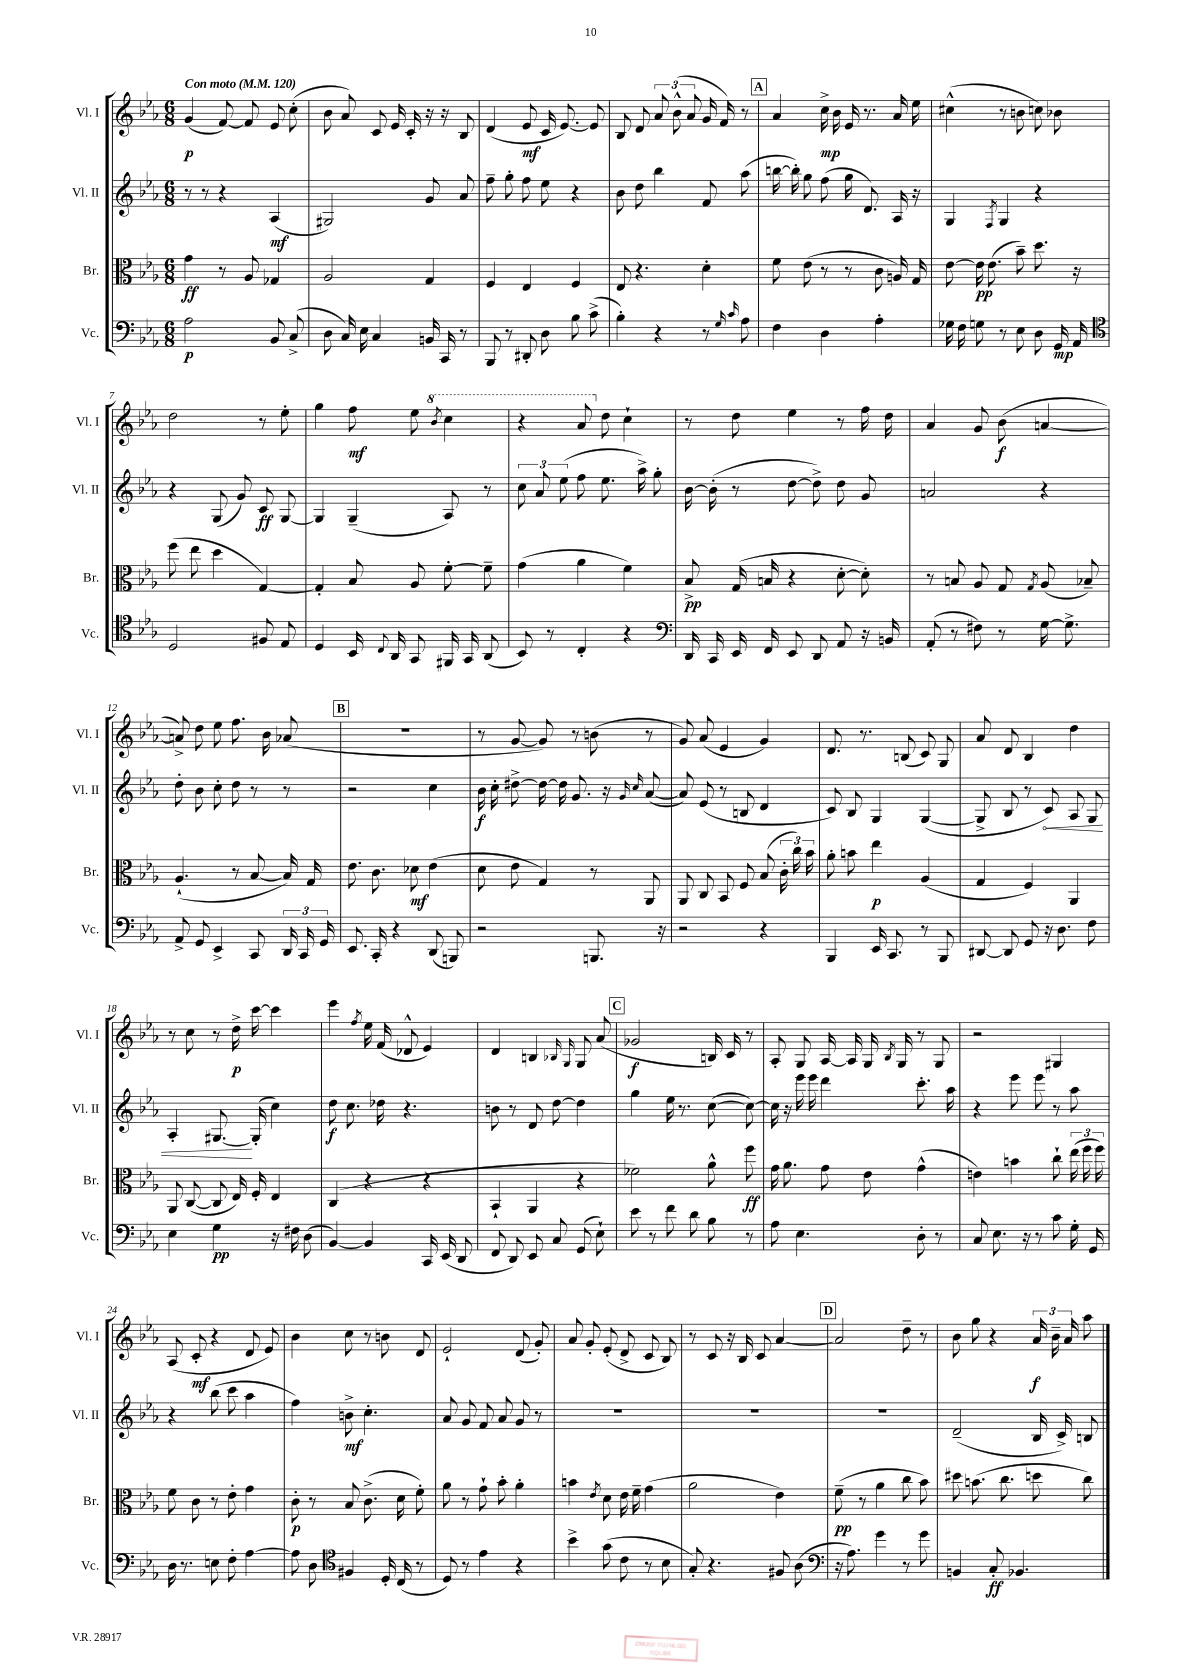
<<
\new StaffGroup <<
\new Staff = "s0" \with { instrumentName = "Vl. I" shortInstrumentName = "Vl. I" } {
    \clef treble \key ees \major \numericTimeSignature \time 6/8 \tempo "Con moto" 4 = 120
    \autoBeamOff g'4\p( f'8~) f'8 ees'8 c''8-.( |
    bes'8 aes'8) c'8 ees'16 c'16-. r16 r16 bes8 |
    d'4( ees'8\mf c'16 ees'8.~) ees'8 |
    bes8 d'8 \tuplet 3/2 { aes'8 bes'8-^( aes'8 } g'16 f'16) r8 |
    \mark \markup { \box "A" } aes'4 c''16->\mp bes'16 ees'16 r8. aes'16 ees''16 |
    cis''4-^( r8 b'8 c''8) bes'8 |
    d''2 r8 ees''8-. |
    g''4 f''8\mf ees''8 \ottava #1 \acciaccatura { bes''8 } c'''4 |
    r4 aes''8 \ottava #0 d''8 c''4-! |
    r8 d''8 ees''4 r8 f''16 d''16 |
    aes'4 g'8 bes'8\f( a'4~ |
    a'8->) d''8 ees''8 f''8. bes'16 aes'8( |
    \mark \markup { \box "B" } R2. |
    r8 g'8~ g'8) r8 b'8( r8 |
    g'8) aes'8( ees'4 g'4) |
    d'8. r8. b8( c'8) g8 |
    aes'8 d'8 bes4 d''4 |
    r8 c''8 r8 d''16->\p c'''16~ c'''4 |
    ees'''4 \acciaccatura { f''8 } ees''16 f'16( des'8-^ ees'4) |
    d'4 b4 \grace { bes16 g16 } g8 aes'8( |
    \mark \markup { \box "C" } ges'2\f b16) c'16 r8 |
    aes8-. g8 aes16~ aes16 g16 \acciaccatura { bes8 } g16 r8 g8 |
    r2 gis4 |
    aes8( c'8-.\mf r4 d'8 ees'8) |
    bes'4 c''8 r8 b'8 d'8 |
    ees'2-! d'8( g'8-.) |
    aes'8 g'8-. ees'8-.( d'8-> c'8 bes8) |
    r8 c'8 r16 bes16 c'8 aes'4~ |
    \mark \markup { \box "D" } aes'2 d''8-- r8 |
    bes'8 g''8 r4 \tuplet 3/2 { aes'16\f bes'16-- aes'16 } aes''8 \bar "|." |
}
\new Staff = "s1" \with { instrumentName = "Vl. II" shortInstrumentName = "Vl. II" } {
    \clef treble \key ees \major \numericTimeSignature \time 6/8
    \autoBeamOff r8 r8 r4 aes4\mf( |
    gis2) g'8 aes'8 |
    f''8-- g''8-. f''8 ees''8 r4 |
    bes'8 d''8 bes''4 f'8 aes''8( |
    \mark \markup { \box "A" } b''16~ b''16-.) g''8 f''8( g''16 d'8.) aes16 r16 |
    g4 \acciaccatura { f8 } g4 r4 |
    r4 g8( g'8) c'8\ff g8~ |
    g4 g4--( aes8) r8 |
    \tuplet 3/2 { c''8 aes'8 ees''8( } f''8 ees''8. aes''16->) g''8-. |
    bes'16~ bes'16-.( r8 d''8~ d''8->) d''8 g'8 |
    a'2 r4 |
    d''8-. bes'8 c''8-. d''8 r8 r8 |
    \mark \markup { \box "B" } r2 c''4 |
    bes'16\f c''16-. dis''8~-> dis''16~ dis''16 g'8. r16 \grace { g'16 c''16 } aes'8~( |
    aes'8) ees'8( r8 b8 d'4 |
    c'8) bes8 g4 g4~( |
    g8-> bes8 r8 \once \override Hairpin.circled-tip = ##t c'8\<) aes8 g8 |
    aes4-. gis8.~\! gis16-.( c''4) |
    d''8\f c''8. des''16 r4. |
    b'8 r8 d'8 d''8~ d''4 |
    \mark \markup { \box "C" } g''4 ees''16 r8. c''8~( c''8~) |
    c''16 r16 ees'''16 ees'''16 d'''4 c'''8.-. aes''16 |
    r4 ees'''8 ees'''8 r8 aes''8 |
    r4 bes''8( c'''8 aes''4 |
    f''4) b'8->\mf c''4.-. |
    aes'8 g'8 f'8 aes'8 g'8 r8 |
    R2. |
    R2. |
    \mark \markup { \box "D" } R2. |
    d'2--( bes16 c'16->) b8 \bar "|." |
}
\new Staff = "s2" \with { instrumentName = "Br." shortInstrumentName = "Br." } {
    \clef alto \key ees \major \numericTimeSignature \time 6/8
    \autoBeamOff g'4\ff r8 aes8 ges4 |
    aes2 g4 |
    f4 ees4 f4 |
    ees8 r4. d'4-. |
    \mark \markup { \box "A" } f'8 ees'8( r8 r8 c'8 a16) g16 |
    ees'8~ ees'16\pp ees'8.( bes'8--) d''8. r16 |
    f''8( ees''8 d''4 g4~) |
    g4-. bes8 aes8 f'8~-. f'8-- |
    g'4( aes'4 f'4) |
    bes8->\pp g16( b16 r4 d'8~-. d'8-.) |
    r8 b8 aes8 g8 \acciaccatura { g8 } aes8( bes8--) |
    aes4.-!( r8 bes8~ bes16) g16 |
    \mark \markup { \box "B" } ees'8. c'8. des'8\mf ees'4( |
    d'8 ees'8 g4) r8 aes,8 |
    aes,8 c8 bes,8 f8 bes8( \tuplet 3/2 { c'16-. c''16) bes'16 } |
    aes'8-. b'8 ees''4\p aes4( |
    g4 f4) aes,4 |
    aes,8 c8~( c8 ees16) f16-. ees4 |
    c4( r4 r4 |
    bes,4-! aes,4 r4 |
    \mark \markup { \box "C" } fes'2) aes'8-^ f''8\ff |
    g'16 aes'8. g'8 ees'8 g'4-^( |
    e'4) b'4 c''8-! \tuplet 3/2 { ees''16( f''16 f''16) } |
    f'8 c'8 r8 ees'8-. g'4 |
    c'8-.\p r8 bes8 c'8.->( d'16 f'8-.) |
    aes'8 r8 g'8-! bes'8-. aes'4-. |
    b'4 \acciaccatura { ees'8 } d'8 ees'16 f'16-- g'4( |
    aes'2 ees'4) |
    \mark \markup { \box "D" } f'8--\pp( r8 aes'4 c''8 bes'8) |
    dis''8 b'8.( c''8. d''8 c''8) \bar "|." |
}
\new Staff = "s3" \with { instrumentName = "Vc." shortInstrumentName = "Vc." } {
    \clef bass \key ees \major \numericTimeSignature \time 6/8
    \autoBeamOff aes2\p bes,8 c8->( |
    d8 c16) ees16 c4 b,16 c,16 r8 |
    bes,,8 r8 dis,8-. d8 bes8 c'8->( |
    bes4-.) r4 r8 \grace { g16 c'16 } aes8 |
    \mark \markup { \box "A" } f4 d4 aes4-. |
    ges16 f16 g8 r8 ees8 d8 g,16\mp aes,16 |
    \clef tenor d2 fis8 ees8 |
    d4 bes,16 \appoggiatura { c8 } aes,16 g,8 fis,16 g,16 aes,8( |
    bes,8) r8 c4-. r4 |
    \clef bass d,16 c,16 ees,16 f,16 ees,8 d,8 aes,8 r16 b,16 |
    aes,8-.( r8 fis8) r8 g16~ g8.-> |
    aes,8-> g,8 ees,4-> c,8 \tuplet 3/2 { d,16 c,16 g,16 } |
    \mark \markup { \box "B" } ees,8. c,16-. r4 d,8( b,,8) |
    r2 b,,8. r16 |
    r2 r4 |
    bes,,4 ees,16 c,8. r8 bes,,8 |
    dis,8~ dis,8 g,8 r16 d8. f8 |
    ees4 g4\pp r16 fis16 d8( |
    bes,4~) bes,4 c,16 ees,16( d,8 |
    f,8 d,8) ees,8 c8 g,8( ees8-!) |
    \mark \markup { \box "C" } ees'8 r8 f'8 d'8 bes8 r8 |
    aes8 ees4. d8-. r8 |
    c8 ees8. r16 r8 c'8 g16-. g,16 |
    d16 r8. e8 f8-. aes4~ |
    aes8 d8 \clef tenor fis4 d16-. c16( r8 |
    d8) r8 ees'4 r4 |
    bes'4-> g'8( c'8 r8 bes8 |
    g8-.) r4. fis8 aes8( |
    \mark \markup { \box "D" } \clef bass r16 aes8.) g'4 r8 g'8 |
    b,4 c8-.\ff bes,4. \bar "|." |
}
>>
>>
